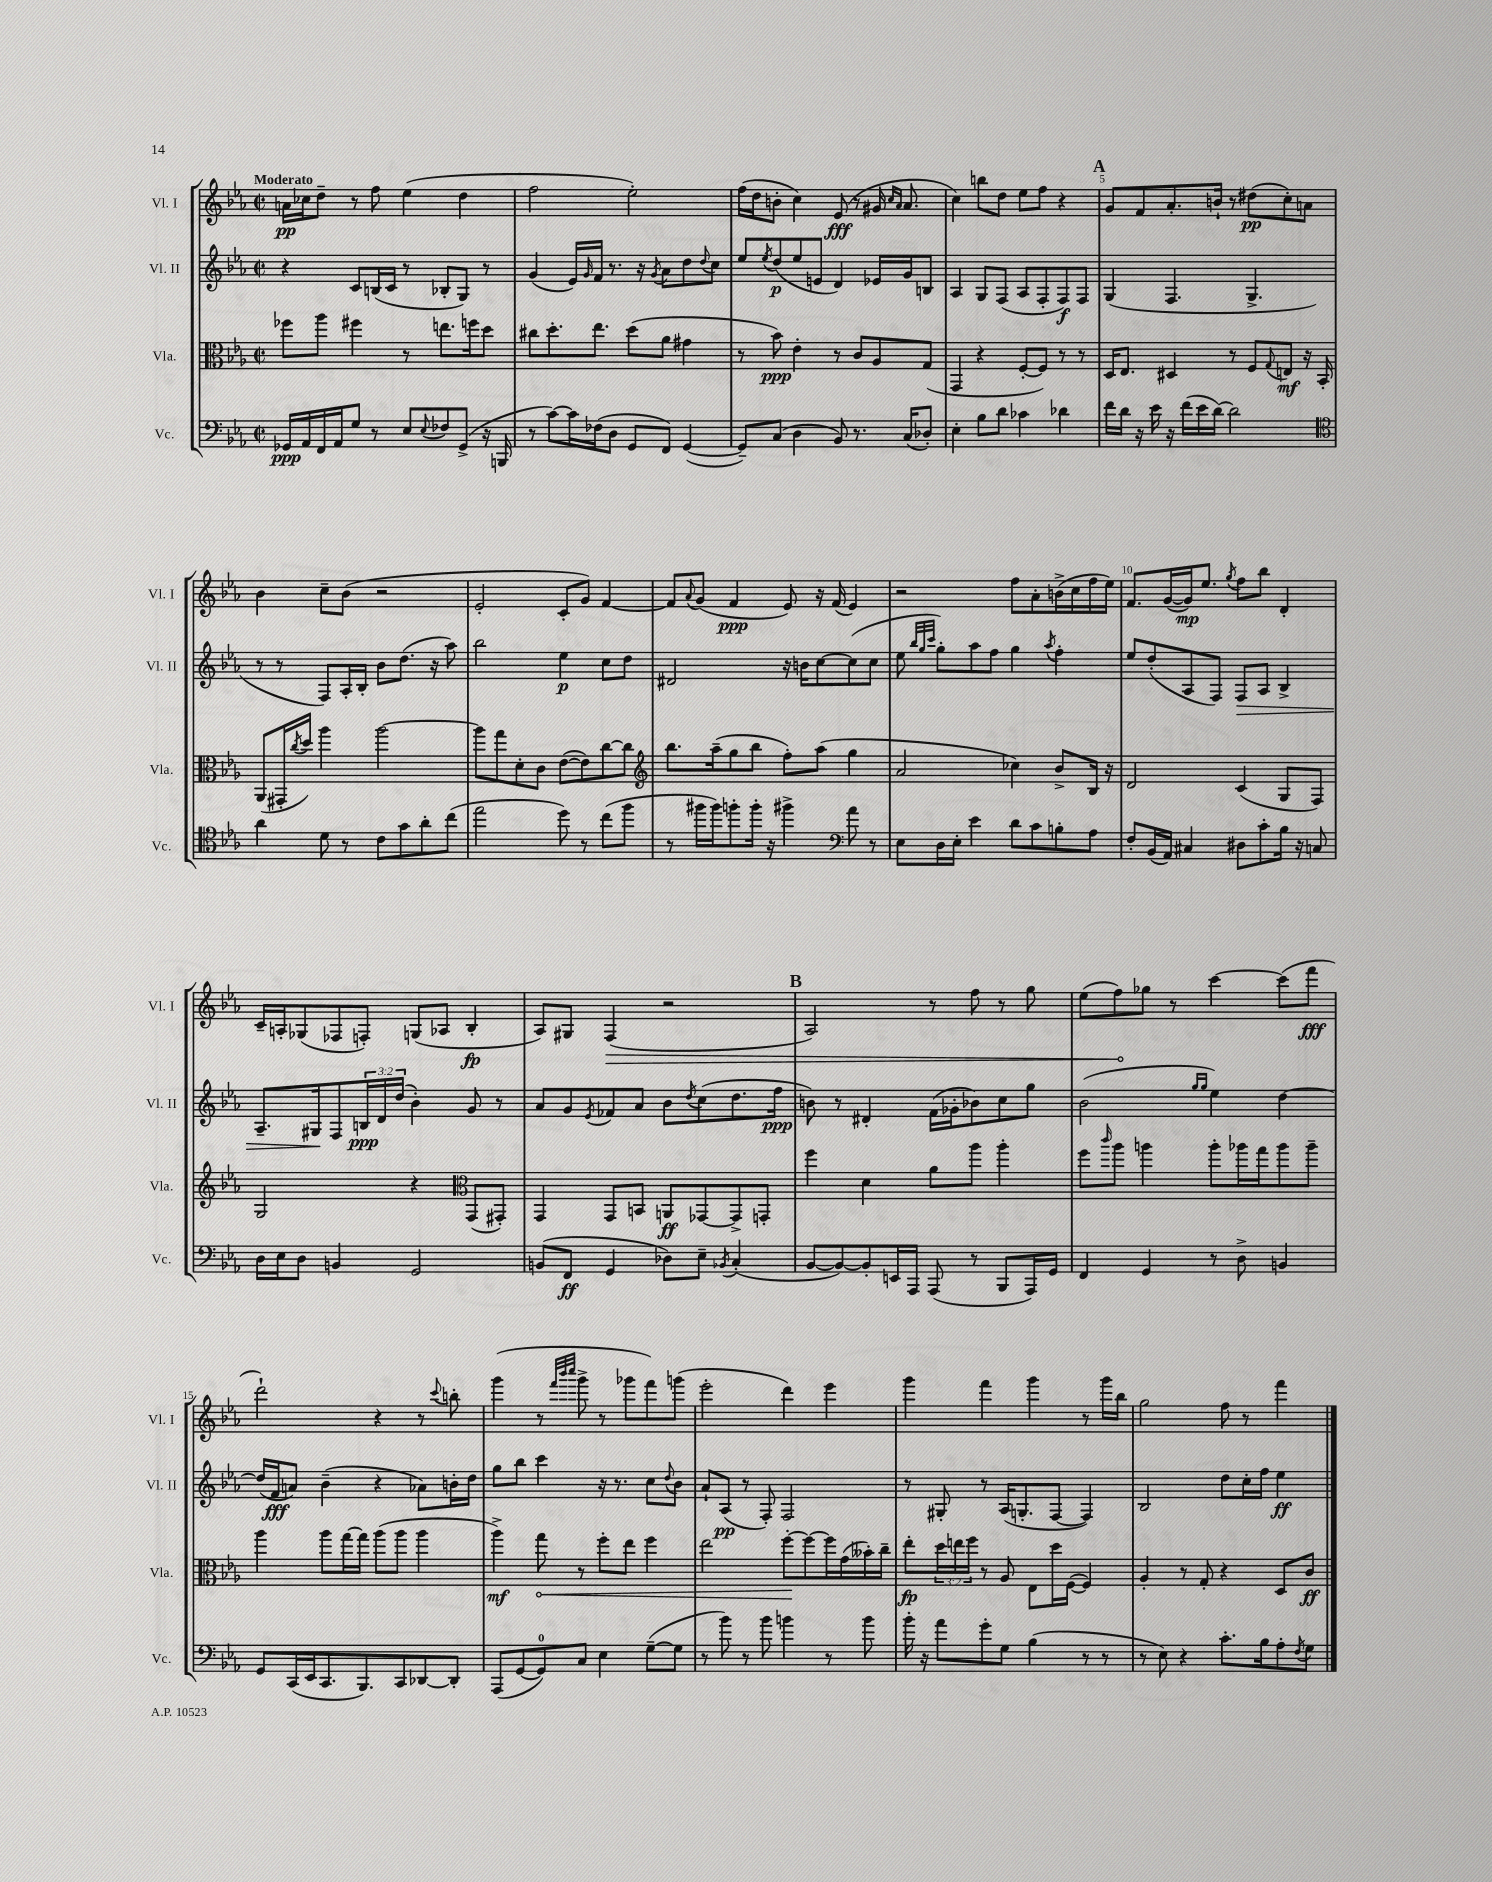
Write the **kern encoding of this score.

**kern	**dynam	**kern	**dynam	**kern	**dynam	**kern	**dynam
*part4	*part4	*part3	*part3	*part2	*part2	*part1	*part1
*staff4	*staff4	*staff3	*staff3	*staff2	*staff2	*staff1	*staff1
*I"Vc.	*	*I"Vla.	*	*I"Vl. II	*	*I"Vl. I	*
*I'Vc.	*	*I'Vla.	*	*I'Vl. II	*	*I'Vl. I	*
*clefF4	*	*clefC3	*	*clefG2	*	*clefG2	*
*k[b-e-a-]	*	*k[b-e-a-]	*	*k[b-e-a-]	*	*k[b-e-a-]	*
*M2/2	*	*M2/2	*	*M2/2	*	*M2/2	*
*met(c|)	*	*met(c|)	*	*met(c|)	*	*met(c|)	*
=1	=1	=1	=1	=1	=1	=1	=1
!	!	!	!	!	!	!LO:TX:a:B:t=Moderato	!
16GG-X/LL	ppp	8ff-X\L	.	4r	.	16an\LL	pp
16AA-/	.	.	.	.	.	16cc-X\J	.
16FF/	.	8aa-\J	.	.	.	8dd~\J	.
16AA-/J	.	.	.	.	.	.	.
8G/J	.	4ff#X\	.	8c/L	.	8r	.
8r	.	.	.	(16Bn/L	.	8ff\	.
.	.	.	.	16c/JJ	.	.	.
8E-/L	.	8r	.	8r	.	(4ee-\	.
8qqE-/	.	.	.	.	.	.	.
8F-X/	.	8.een\L	.	8B-X'/L	.	.	.
(8GG-^/J	.	.	.	8G/J)	.	4dd\	.
.	.	16ffn\k	.	.	.	.	.
16r	.	8dd\J	.	8r	.	.	.
16BBBn/	.	.	.	.	.	.	.
=2	=2	=2	=2	=2	=2	=2	=2
8r	.	8cc#X\L	.	(4g/	.	2ff\	.
[8c\L)	.	8.dd'\	.	.	.	.	.
16c\L]	.	.	.	16e-/LL)	.	.	.
.	.	.	.	16qqg/	.	.	.
(16F-X\J	.	8.ee-\J	.	16f/JJ	.	.	.
8D\J	.	.	.	8.r	.	.	.
8GG/L	.	(8dd\L	.	.	.	2ee-'\)	.
.	.	.	.	16r	.	.	.
.	.	.	.	8qg/	.	.	.
8FF/J)	.	8a-\J	.	8a-\L	.	.	.
([4GG/	.	4g#X\	.	8dd\	.	.	.
.	.	.	.	8qqdd/	.	.	.
.	.	.	.	8cc\J	.	.	.
=3	=3	=3	=3	=3	=3	=3	=3
8GG~/L])	.	8r	.	8ee-/L	.	(16ff\LL	.
.	.	.	.	.	.	16dd\J	.
.	.	.	.	8qee-/	.	.	.
(8C/J	.	8b-\)	ppp	(8dd/	p	8bn'\J	.
4D\	.	4e-'\	.	8ee-/	.	4cc\)	.
.	.	.	.	8en/J	.	.	.
8BB-/)	.	8r	.	4d/)	.	(8e-/	fff
8.r	.	8c/L	.	.	.	8r	.
.	.	8A-/	.	16e-X/LL	.	16g#X/	.
.	.	.	.	.	.	16qqcc/LL	.
.	.	.	.	.	.	16qqa-/JJ	.
(16C/KL	.	.	.	16g/J	.	8.a-/	.
8D-X'/J)	.	(8G/J	.	8Bn/J	.	.	.
=4	=4	=4	=4	=4	=4	=4	=4
4E-'\	.	4GG/	.	4A-/	.	4cc\)	.
8B-\L	.	4r	.	8G/L	.	8bbn\L	.
8d\J	.	.	.	(8F/J	.	8dd\J	.
4c-X\	.	[8F'/L	.	8A-/L	.	8ee-\L	.
.	.	8F/J])	.	8F'/	.	8ff\J	.
4d-X\	.	8r	.	8F/)	f	4r	.
.	.	8r	.	8F/J	.	.	.
!!LO:REH:place=s1:t=A
=5	=5	=5	=5	=5	=5	=5	=5
16f\LL	.	16D/KL	.	(4G/	.	8g/L	.
16d\JJ	.	8.E-/J	.	.	.	.	.
16r	.	.	.	.	.	8f/	.
16e-\	.	.	.	.	.	.	.
16r	.	4D#X/	.	4.F/	.	8.a-'/	.
(16f\LL	.	.	.	.	.	.	.
16e-\	.	.	.	.	.	.	.
[16d\JJ)	.	.	.	.	.	16bn`/Jk	.
2d\]	.	8r	.	.	.	8r	.
.	.	8F/L	.	4.G^/	.	(8dd#X\L	pp
.	.	8qqG/	.	.	.	.	.
.	.	8En/J	mf	.	.	8cc'\)	.
.	.	16r	.	.	.	8an\J	.
.	.	16BB-'/	.	.	.	.	.
!!LO:LB:g=z
=6	=6	=6	=6	=6	=6	=6	=6
*clefC4	*	*	*	*	*	*	*
4a-\	.	(8AA-/L	.	8r	.	4b-\	.
.	.	16GG#X'/L	.	8r	.	.	.
.	.	8qcc/	.	.	.	.	.
.	.	16dd/JJ)	.	.	.	.	.
8d\	.	4aa-\	.	8F/L)	.	8cc~\L	.
8r	.	.	.	16A-'/L	.	(8b-\J	.
.	.	.	.	16B-'/JJ	.	.	.
8c\L	.	[2aa-\	.	8b-\L	.	2r	.
8g\	.	.	.	(8.dd\J	.	.	.
8a-'\	.	.	.	.	.	.	.
.	.	.	.	16r	.	.	.
(8cc\J	.	.	.	8aa-\)	.	.	.
=7	=7	=7	=7	=7	=7	=7	=7
2ee-\	.	8aa-\L]	.	2bb-\	.	2e-'/	.
.	.	8gg\	.	.	.	.	.
.	.	8d'\	.	.	.	.	.
.	.	8c\J	.	.	.	.	.
8dd\)	.	([8e-\L	.	4ee-\	p	8c'/L	.
8r	.	8e-\])	.	.	.	8g/J)	.
(8cc\L	.	[8cc\	.	8cc\L	.	[4f/	.
8ff\J	.	8cc\J]	.	8dd\J	.	.	.
=8	=8	=8	=8	=8	=8	=8	=8
*	*	*clefG2	*	*	*	*	*
8r	.	8.bb-\L	.	2d#X/	.	8f/L]	.
.	.	.	.	.	.	8qqa-/	.
16ff#X\LL	.	.	.	.	.	(8g/J	.
16ff#\J)	.	(16aa-~\k	.	.	.	.	.
8ffn'\	.	8gg\	.	.	.	4f/	ppp
16ff'\Jk	.	8bb-\J	.	.	.	.	.
16r	.	.	.	.	.	.	.
4ff#X^\	.	8ff'\L)	.	16r	.	8e-/)	.
.	.	.	.	16bn\KL	.	.	.
.	.	(8aa-\J	.	[8cc\	.	16r	.
.	.	.	.	.	.	(16f/	.
*clefF4	*	*	*	*	*	*	*
8a-\	.	4gg\	.	(8cc\]	.	4e-/)	.
8r	.	.	.	8cc\J	.	.	.
=9	=9	=9	=9	=9	=9	=9	=9
8E-\L	.	2a-/	.	8ee-\	.	2r	.
.	.	.	.	32qqbb-/LLL	.	.	.
.	.	.	.	32qqgg/	.	.	.
.	.	.	.	32qqccc/JJJ	.	.	.
16D\L	.	.	.	8gg'\L)	.	.	.
16E-'\JJ	.	.	.	.	.	.	.
4e-\	.	.	.	8aa-\	.	.	.
.	.	.	.	8ff\J	.	.	.
8d\L	.	4cc-X\)	.	4gg\	.	8ff\L	.
8c\	.	.	.	.	.	8a-'\	.
.	.	.	.	8qaa-/	.	.	.
8Bn'\	.	8b-^/L	.	4ff'\	.	(16bn^\L	.
.	.	.	.	.	.	16cc\	.
8A-\J	.	16B-/Jk	.	.	.	16ff\	.
.	.	16r	.	.	.	16ee-\JJ)	.
=10	=10	=10	=10	=10	=10	=10	=10
8F'/L	.	2d/	.	8ee-/L	.	8.f/L	.
(16BB-/L	.	.	.	(8dd'/	.	.	.
16AA-/JJ)	.	.	.	.	.	([16g/L	.
4C#X/	.	.	.	8A-/	.	16g/J])	mp
.	.	.	.	.	.	8.ee-/J	.
.	.	.	.	8F/J)	.	.	.
.	.	.	.	.	.	8qgg/	.
!	!	!	!	!	!LO:HP:b	!	!
8D#X\L	.	(4c/	.	8F/L	>	8ff\L	.
8c'\	.	.	.	8A-/J	.	8bb-\J	.
16B-\Jk	.	8G/L	.	4B-^/	.	4d'/	.
16r	.	.	.	.	.	.	.
8Cn/	.	8F/J)	.	.	.	.	.
!!LO:LB:g=z
=11	=11	=11	=11	=11	=11	=11	=11
16D\LL	.	2G/	.	8.A-~/L	.	16c~/LL	.
16E-\J	.	.	.	.	.	16An'/J	.
8D\J	.	.	.	.	.	(8G-X/	.
.	.	.	.	16G#X/k	.	.	.
4BBn/	.	.	.	8F/	]	8F-X/	.
.	.	.	.	24Bn/L	ppp	8Fn'/J)	.
.	.	.	.	24d/	.	.	.
.	.	.	.	(24dd/JJ	.	.	.
2GG/	.	4r	.	4b-'\)	.	(8Gn/L	.
.	.	.	.	.	.	8A-X/J	.
*	*	*clefC3	*	*	*	*	*
.	.	(8GG/L	.	8g/	.	4B-'/	fp
.	.	8GG#X'/J)	.	8r	.	.	.
=12	=12	=12	=12	=12	=12	=12	=12
(8BBn/L	.	4GG/	.	8a-/L	.	8A-/L)	.
8FF/J	ff	.	.	8g/	.	8G#X/J	.
.	.	.	.	8qe-/	.	.	.
!	!	!	!	!	!	!	!LO:HP:b
4GG/	.	8GG/L	.	8f-X/	.	(4F/	>
.	.	8BBn/J	.	8a-/J	.	.	.
8D-X\L)	.	8AAn/L	ff	8b-\L	.	2r	.
.	.	.	.	8qdd/	.	.	.
8E-~\J	.	[8GG-X/	.	(8cc\	.	.	.
8qBB-X/	.	.	.	.	.	.	.
(4C'/	.	8GG-^/]	.	8.dd\	.	.	.
.	.	8GGn'/J	.	.	.	.	.
.	.	.	.	16ff\Jk	ppp	.	.
!!LO:REH:place=s1:t=B
=13	=13	=13	=13	=13	=13	=13	=13
[8BB-/L	.	4ff\	.	8bn\)	.	2A-/)	.
8BB-/_)	.	.	.	8r	.	.	.
8BB-'/]	.	4d\	.	4d#X'/	.	.	.
16EEn/L	.	.	.	.	.	.	.
16AAA-/JJ	.	.	.	.	.	.	.
(8AAA-/	.	8a-\L	.	(16f\LL	.	8r	.
.	.	.	.	16g-X'\J	.	.	.
8r	.	8aa-\J	.	8b-X\)	.	8ff\	.
8BBB-/L	.	4aa-'\	.	8cc\	.	8r	.
16AAA-/L)	.	.	.	8gg\J	.	8gg\	.
16GG/JJ	.	.	.	.	.	.	.
=14	=14	=14	=14	=14	=14	=14	=14
4FF/	.	8ff\L	.	(2b-\	.	(8ee-\L	.
.	.	16qqccc/	.	.	.	.	.
.	.	8aa-\J	.	.	.	8ff\)	.
4GG/	.	4aan\	.	.	.	8gg-X\J	]
.	.	.	.	.	.	8r	.
.	.	.	.	16qqgg/LL	.	.	.
.	.	.	.	16qqgg/JJ	.	.	.
8r	.	8aa'\L	.	4ee-\)	.	[4ccc\	.
8D^\	.	16aa-X\L	.	.	.	.	.
.	.	16gg\J	.	.	.	.	.
4BBn/	.	8aa-\	.	[4dd\	.	(8ccc\L]	.
.	.	8aa-~\J	.	.	.	8fff\J	fff
!!LO:LB:g=z
=15	=15	=15	=15	=15	=15	=15	=15
8GG/L	.	4aa-\	.	(16dd/LL]	.	2ddd`\)	.
.	.	.	.	16f/J	fff	.	.
(16CC/L	.	.	.	8an/J)	.	.	.
16EE-/J	.	.	.	.	.	.	.
8.CC/	.	8aa-\L	.	(4b-~\	.	.	.
.	.	[16gg\L	.	.	.	.	.
8.BBB-/)	.	16gg\JJ]	.	.	.	.	.
.	.	(8aa-\L	.	4r	.	4r	.
8CC/	.	8aa-\J	.	.	.	.	.
[8DD-X/	.	4aa-\	.	8a-X\L)	.	8r	.
.	.	.	.	.	.	8qqccc/	.
8DD-'/J]	.	.	.	16bn'\L	.	8bbn'\	.
.	.	.	.	16dd\JJ	.	.	.
=16	=16	=16	=16	=16	=16	=16	=16
(8AAA-/L	.	4aa-^\)	mf	8gg\L	.	(4ggg\	.
[8GG/	.	.	.	8bb-\J	.	.	.
!	!	!	!LO:HP:b	!	!	!	!
8GG/])	.	8gg\	<	4ccc\	.	8r	.
.	.	.	.	.	.	32qqfff/LLL	.
.	.	.	.	.	.	32qqbbb-/	.
.	.	.	.	.	.	32qqcccc/JJJ	.
8C/J	.	8r	.	.	.	8ggg^\	.
4E-\	.	8ff'\L	.	16r	.	8r	.
.	.	.	.	8.r	.	.	.
.	.	8ee-\J	.	.	.	8ggg-X\L	.
([8G~\L	.	4ff\	.	8cc\L	.	8fff\)	.
.	.	.	.	8qqdd/	.	.	.
8G\J]	.	.	.	8b-\J	.	(8gggn\J	.
=17	=17	=17	=17	=17	=17	=17	=17
8r	.	2ee-\	.	8a-`/L	.	2eee-'\	.
8b-\)	.	.	.	(8A-/J	pp	.	.
8r	.	.	.	8r	.	.	.
8b-\	.	.	.	8F'/)	.	.	.
4bn\	.	[8ff'\L	.	2F/	.	4ddd\)	.
.	.	8ff\_	[	.	.	.	.
8r	.	16ff\L]	.	.	.	4eee-\	.
.	.	(16g\	.	.	.	.	.
8b\	.	16b--X'\)	.	.	.	.	.
.	.	16cc~\JJ	.	.	.	.	.
=18	=18	=18	=18	=18	=18	=18	=18
16b-'\	.	8ee-'\L	fp	8r	.	4ggg\	.
16r	.	.	.	.	.	.	.
8a-\L	.	24dd\L	.	8G#X'/	.	.	.
.	.	24een\	.	.	.	.	.
.	.	24ff\JJ	.	.	.	.	.
8g'\	.	8r	.	8r	.	4fff\	.
8G\J	.	8A-/	.	(16A-/KL	.	.	.
.	.	.	.	8.Gn'/	.	.	.
(4B-\	.	8E-\L	.	.	.	4ggg\	.
.	.	16dd\L	.	[8F/J	.	.	.
.	.	([16F\JJ	.	.	.	.	.
8r	.	4F/])	.	4F/])	.	8r	.
8r	.	.	.	.	.	16ggg\LL	.
.	.	.	.	.	.	16bb-\JJ	.
=19	=19	=19	=19	=19	=19	=19	=19
8r	.	4A-'/	.	2B-/	.	2gg\	.
8E-\)	.	.	.	.	.	.	.
4r	.	8r	.	.	.	.	.
.	.	8G'/	.	.	.	.	.
8.c'\L	.	4r	.	8dd\L	.	8ff\	.
.	.	.	.	16cc'\L	.	8r	.
16B-\k	.	.	.	16ff\JJ	.	.	.
8A-'\	.	8D/L	.	4ee-\	ff	4fff\	.
8qF/	.	.	.	.	.	.	.
8G\J	.	8c/J	ff	.	.	.	.
==	==	==	==	==	==	==	==
*-	*-	*-	*-	*-	*-	*-	*-
